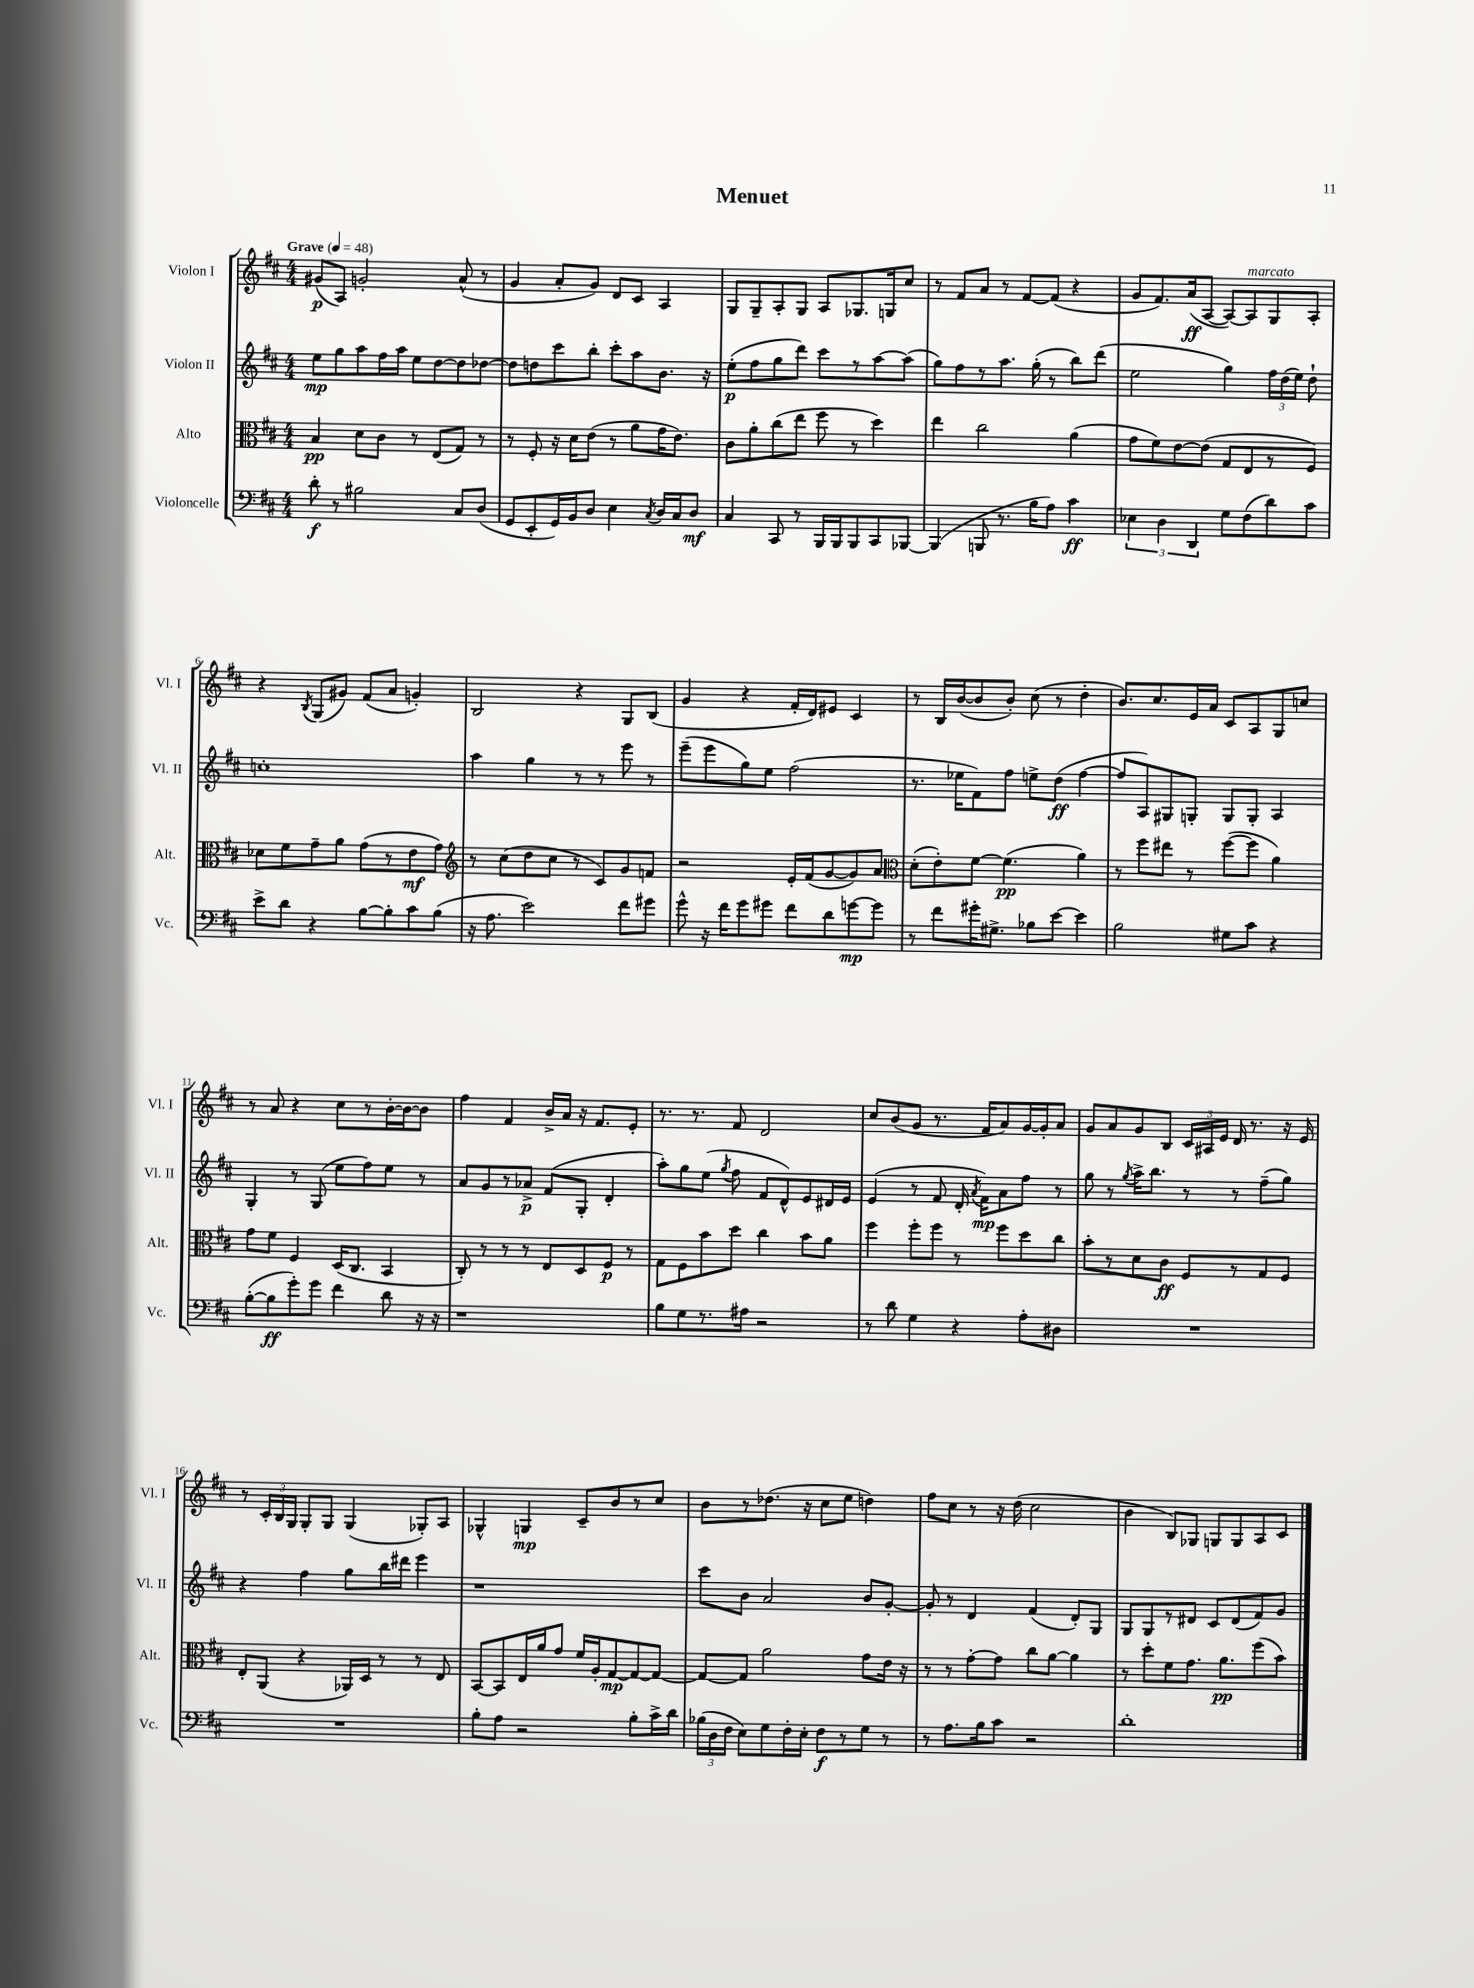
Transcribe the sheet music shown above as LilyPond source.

\header { title = "Menuet" }
<<
\new StaffGroup <<
\new Staff = "s0" \with { instrumentName = "Violon I" shortInstrumentName = "Vl. I" } {
    \clef treble \key d \major \numericTimeSignature \time 4/4 \tempo "Grave" 4 = 48
    \autoBeamOff gis'8[\p( a8]) g'2-. a'8-^( r8 |
    g'4 a'8[-. g'8]) d'8[ cis'8] a4 |
    g8[ g8-- a8-. g8] a8[ ges8. g16 cis''8] |
    r8 fis'8[ a'8] r8 fis'8[~ fis'8]( r4 |
    g'8[ fis'8.) a'16\ff( a8]~ a8[~) a8^\markup { \italic "marcato" } g8 a8]-. |
    r4 \acciaccatura { b8 } g8[( gis'8]) fis'8[( a'8] g'4-.) |
    b2 r4 g8[ b8]( |
    g'4 r4 fis'16[-. d'16) eis'8] cis'4 |
    r8 b16[ b'16~( b'8 b'8]-.) cis''8( r8 d''4-. |
    b'8.[) cis''8. e'16 a'16] cis'8[ a8 g8 c''8] |
    r8 a'8 r4 cis''8[ r8 b'16~-. b'16~ b'8] |
    fis''4 fis'4 b'16[-> a'16] r16 fis'8.[ e'8]-. |
    r8. r8. fis'8 d'2 |
    cis''8[ b'8( g'8] r8. fis'16[ a'8) g'16~ g'16-. a'8] |
    g'8[ a'8 g'8 b8] \tuplet 3/2 { cis'16[ ais16 e'16] } d'16 r8. r16 e'16 |
    r8 \tuplet 3/2 { cis'16[-. b16 g16] } g8[-. g8] g4( ges8[-.) a8] |
    ges4-^ g4\mp cis'8[-- b'8 r8 cis''8] |
    b'8[ r8 des''8.]( r16 cis''8[ e''8] d''4) |
    fis''8[ cis''8] r8 r16 d''16( cis''2 |
    b'4 b8[) ges8] g8[ g8 a8 cis'8] \bar "|." |
}
\new Staff = "s1" \with { instrumentName = "Violon II" shortInstrumentName = "Vl. II" } {
    \clef treble \key d \major \numericTimeSignature \time 4/4
    \autoBeamOff e''8[\mp g''8 a''8 fis''16 a''16] e''8[ d''8~ d''8 des''8]~ |
    des''8[ d''8 cis'''8 b''8]-. cis'''8[-. a''8 b'8.] r16 |
    e''8[-.\p( fis''8 g''8 d'''8]) cis'''8[ r8 a''8~ a''8]( |
    g''8[) fis''8 r8 a''8.] g''16-.( r8 b''8[) d'''8]( |
    e''2 g''4) \tuplet 3/2 { fis''16[ d''16( e''16]) } d''8-! |
    c''1-. |
    a''4 g''4 r8 r8 e'''8 r8 |
    e'''8[--( e'''8 g''8) e''8] fis''2( |
    r8. ees''16[ fis'8) fis''8] e''8[-> d''8]\ff( fis''4~ |
    fis''8[ a8) gis8 g8]-. g8[ g8]-. a4 |
    g4-. r8 g8( e''8[ fis''8) e''8] r8 |
    a'8[ g'8 r8 aes'8]->\p fis'8[( g8]-. d'4-. |
    a''8[-.) g''8 e''8]( \acciaccatura { g''8 } fis''8 fis'8[ d'8-^) e'8 dis'16 e'16] |
    e'4( r8 fis'8 d'16-. \acciaccatura { a'8 } fis'16[\mp) a'8 fis''8] r8 |
    g''8 r8 \acciaccatura { g''8 } a''16[-> b''8.] r8 r8 fis''8[--( g''8]) |
    r4 fis''4 g''8[ b''16 dis'''16] e'''4 |
    r1 |
    cis'''8[ b'8] a'2 b'8[ g'8]~-. |
    g'8-. r8 d'4 fis'4( d'8[-.) g8] |
    g8[ g8 r8 dis'8] cis'8[ dis'8( fis'8) g'8] \bar "|." |
}
\new Staff = "s2" \with { instrumentName = "Alto" shortInstrumentName = "Alt." } {
    \clef alto \key d \major \numericTimeSignature \time 4/4
    \autoBeamOff b4\pp d'8[ cis'8] r8 e8[( g8]) r8 |
    r8 fis8-. r16 d'16[ e'8]( r8 a'8[ g'16 e'8.]) |
    cis'8[ a'8-. cis''8( e''8] fis''8 r8 d''4) |
    e''4 cis''2 a'4( |
    g'8[ fis'8) e'8~ e'8]( g8[ e8 r8 fis8]) |
    des'8[ fis'8 g'8-- a'8] g'8[( r8 e'8\mf g'8]) |
    \clef treble r8 cis''8[( d''8 cis''8] r8 cis'8[) g'8 f'8] |
    r2 e'16[-. fis'16( g'8~ g'8) a'8] |
    \clef alto d'8[-.( e'8-.) fis'8]~ fis'4.\pp( a'4) |
    r8 fis''8[ eis''8] r8 fis''8[~( fis''8] a'4) |
    g'8[ fis'8] fis4 d16[( cis8.] b,4 |
    cis8-.) r8 r8 r8 e8[ d8 fis8]\p r8 |
    g8[ fis8 b'8 d''8] cis''4 b'8[ a'8] |
    fis''4 fis''8[-. fis''8] r8 fis''8[ d''8 cis''8] |
    b'8[-. r8 d'8 cis'8]\ff fis8[ r8 g8 fis8] |
    e8[-. a,8]( r4 aes,16[) d16] r8 r8 e8 |
    b,8[~ b,8 e16 a'16 g'8] fis'16[ a16-. g8~\mp g8~ g8]~ |
    g8[~ g8] a'2 g'8[ e'16] r16 |
    r8 r8 g'8[~-. g'8] cis''8[ a'8]~ a'4 |
    r8 d''8[-. fis'8 g'8.] a'8.[\pp fis''8( b'8]) \bar "|." |
}
\new Staff = "s3" \with { instrumentName = "Violoncelle" shortInstrumentName = "Vc." } {
    \clef bass \key d \major \numericTimeSignature \time 4/4
    \autoBeamOff d'8-.\f r8 bis2 cis8[ d8]( |
    g,8[ e,8-. g,16) b,16 d8] e4 \acciaccatura { cis8 } d16[ cis16 d8]\mf |
    cis4 cis,8 r8 b,,16[ b,,16 b,,8 cis,8 bes,,8]~ |
    bes,,4( b,,8 r8. b16[ a8]) cis'4\ff |
    \tuplet 3/2 { ees4 d4 d,4 } g8[ fis8( d'8) cis'8] |
    e'8[-> d'8] r4 b8[~ b8-. cis'8 b8]( |
    r16 a8. e'2) fis'8[ gis'8] |
    g'8-^ r16 fis'16[ g'8 gis'8] fis'8[ d'8 g'8~\mp g'8] |
    r8 fis'8[ gis'16-. gis8.]-> bes8[ e'8]~ e'4 |
    b2 gis8[ cis'8] r4 |
    b8[~-.( b8\ff g'8-.) g'8] fis'4 d'8 r16 r16 |
    r1 |
    b8[ g8 r8. ais16] r2 |
    r8 d'8 g4 r4 a8[-. dis8] |
    R1 |
    R1 |
    b8[-. a8] r2 b8[-. cis'16-> d'16] |
    \tuplet 3/2 { bes16[( d16 fis16] } e8[) g8 fis16-. e16]-. fis8[\f r8 g8] r8 |
    r8 a8.[ b16 cis'8] r2 |
    d'1-. \bar "|." |
}
>>
>>
